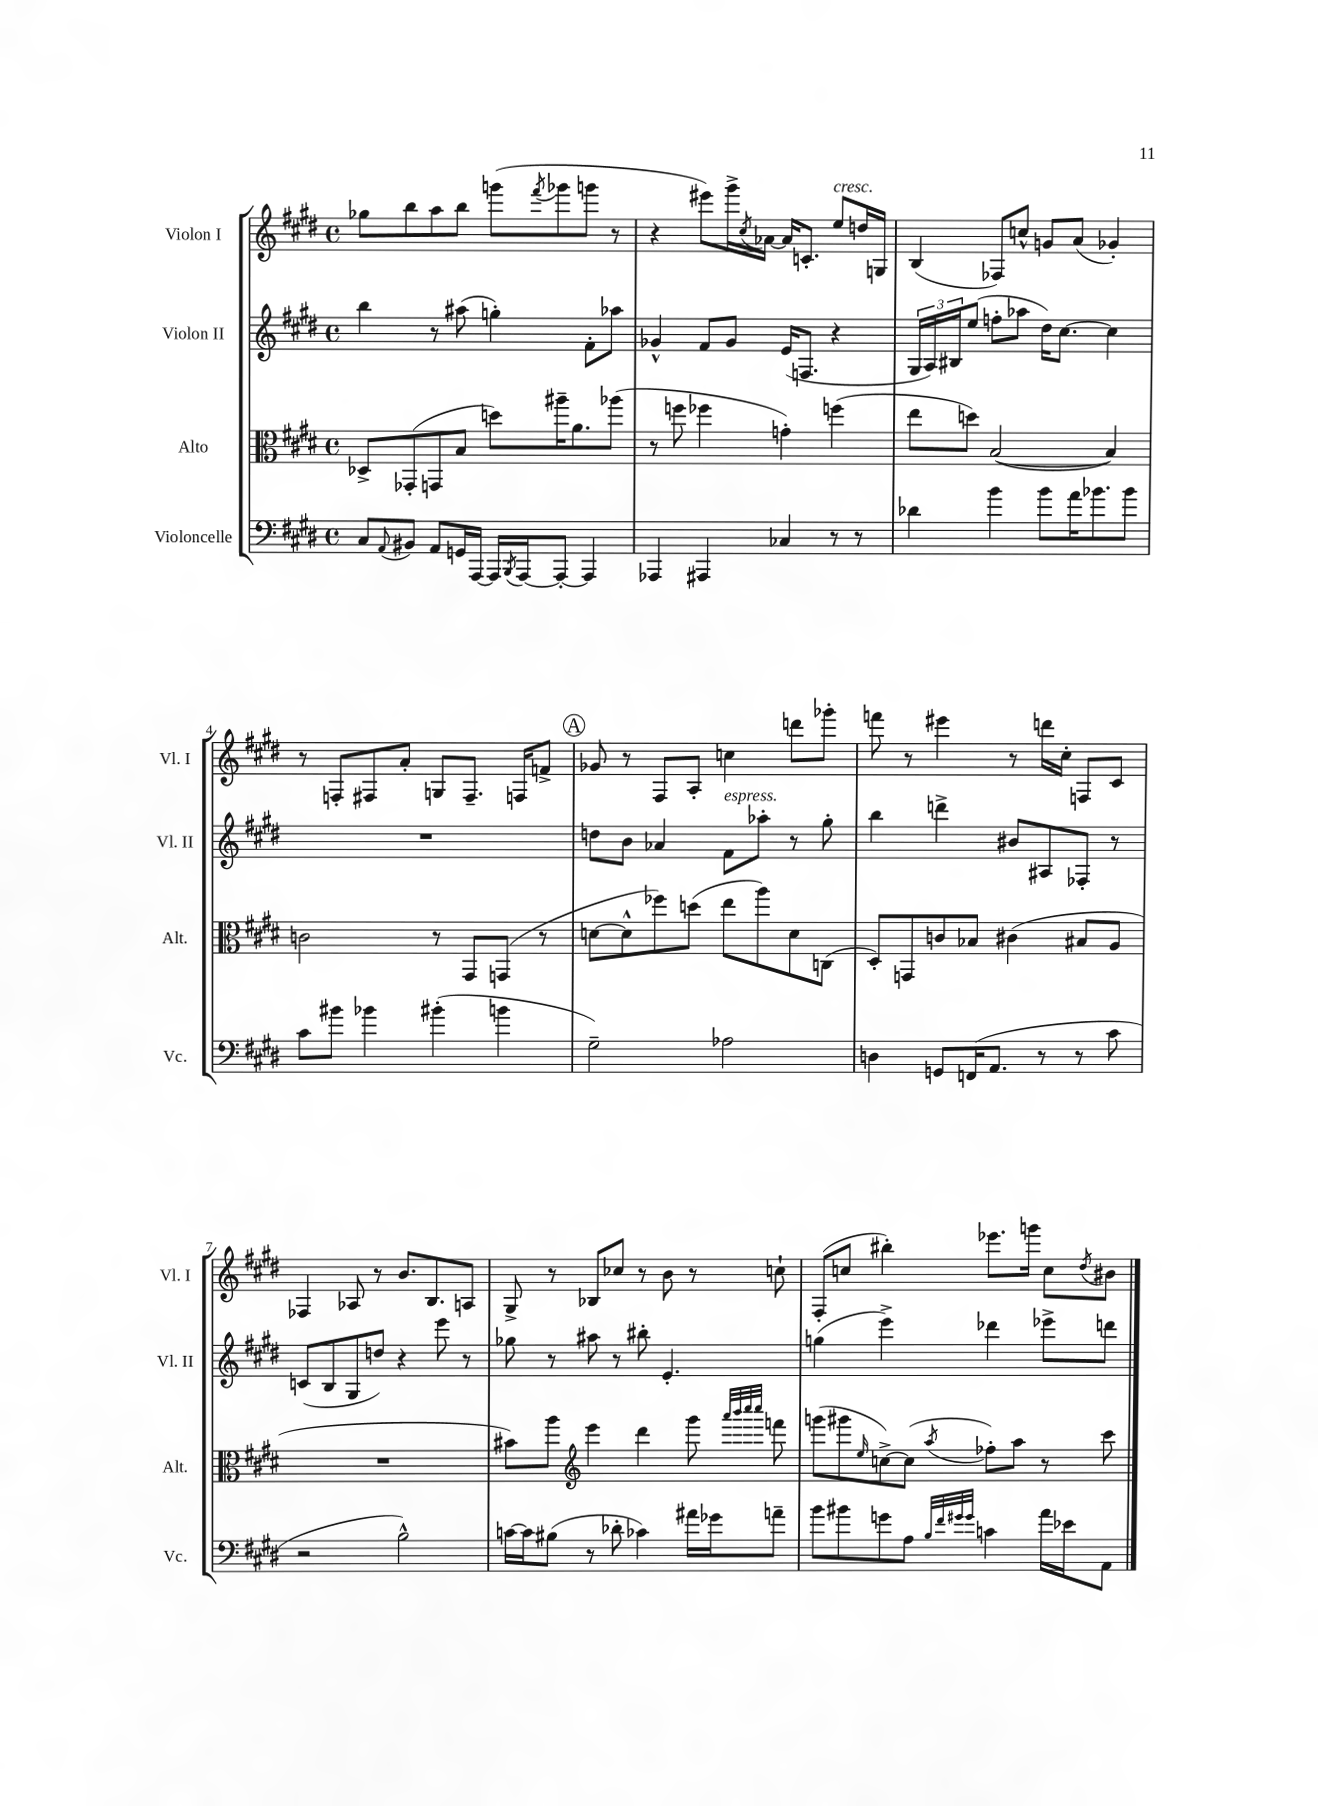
<<
\new StaffGroup <<
\new Staff = "s0" \with { instrumentName = "Violon I" shortInstrumentName = "Vl. I" } {
    \clef treble \key e \major \defaultTimeSignature \time 4/4
    ges''8 b''8 a''8 b''8 g'''8( \acciaccatura { fis'''8 } ges'''8 g'''8 r8 |
    r4 eis'''8) gis'''16-> \acciaccatura { cis''8 } aes'16~ aes'16 c'8.-. e''8^\markup { \italic "cresc." } d''16 g16 |
    b4( fes8) c''8-^ g'8 a'8( ges'4-.) |
    r8 f8-. fis8 a'8-. g8 fis8.-- f16 f'8-> |
    \mark \markup { \circle "A" } ges'8 r8 fis8 a8-. c''4 d'''8 ges'''8-. |
    f'''8 r8 eis'''4 r8 d'''16 cis''16-. f8 cis'8 |
    fes4 aes8 r8 b'8. b8. a8 |
    gis8-> r8 bes8 ces''8 r8 b'8 r8 c''8-! |
    fis8-.( c''8 bis''4-.) ees'''8. g'''16 c''8 \acciaccatura { dis''8 } bis'8 \bar "|." |
}
\new Staff = "s1" \with { instrumentName = "Violon II" shortInstrumentName = "Vl. II" } {
    \clef treble \key e \major \defaultTimeSignature \time 4/4
    b''4 r8 ais''8( g''4-.) fis'8-. aes''8 |
    ges'4-^ fis'8 ges'8 e'16( f8. r4 |
    \tuplet 3/2 { gis16 a16) bis16 } e''8( f''8-. aes''8 dis''16) cis''8.~ cis''4 |
    R1 |
    \mark \markup { \circle "A" } d''8 b'8 aes'4 fis'8^\markup { \italic "espress." } aes''8-. r8 gis''8-. |
    b''4 d'''4-> bis'8 ais8 fes8-. r8 |
    c'8( b8 gis8 d''8) r4 e'''8 r8 |
    ges''8 r8 ais''8 r8 bis''8-. e'4.-. |
    g''4( e'''4->) des'''4 ees'''8-> d'''8 \bar "|." |
}
\new Staff = "s2" \with { instrumentName = "Alto" shortInstrumentName = "Alt." } {
    \clef alto \key e \major \defaultTimeSignature \time 4/4
    des8-> ges,8-.( g,8 b8 d''8) ais''16-- a'8. aes''8( |
    r8 f''8 fes''4 g'4-.) f''4( |
    e''8 d''8) b2~( b4) |
    c'2 r8 gis,8 g,8( r8 |
    \mark \markup { \circle "A" } d'8~ d'8-^ fes''8) d''8( e''8 a''8) d'8 c8( |
    dis8-.) g,8 c'8 bes8 cis'4( bis8 a8 |
    R1 |
    bis'8) a''8 \clef treble e'''4 dis'''4 gis'''8 \grace { a'''32 b'''32 cis''''32 cis''''32 } f'''8 |
    g'''8( gis'''8 \grace { e''16 } c''8~->) c''8( \acciaccatura { a''8 } fes''8-.) a''8 r8 cis'''8 \bar "|." |
}
\new Staff = "s3" \with { instrumentName = "Violoncelle" shortInstrumentName = "Vc." } {
    \clef bass \key e \major \defaultTimeSignature \time 4/4
    cis8 \appoggiatura { a,8 } bis,8 a,8 g,16 a,,16~ a,,16 \acciaccatura { b,,8 } a,,16~ a,,8~-. a,,4 |
    aes,,4 ais,,4 ces4 r8 r8 |
    des'4 b'4 b'8 a'16 bes'8. bes'8 |
    cis'8 bis'8 bes'4 bis'4-.( b'4 |
    \mark \markup { \circle "A" } gis2--) aes2 |
    d4 g,8 f,16( a,8. r8 r8 cis'8 |
    r2 b2-^) |
    c'16~ c'16 bis8( r8 des'8-. ces'4) ais'16 ges'16 a'8-- |
    b'8 bis'8 g'8 a8 \grace { b32 fis'32 gis'32 gis'32 } c'4 a'16 ees'16 a,8 \bar "|." |
}
>>
>>
